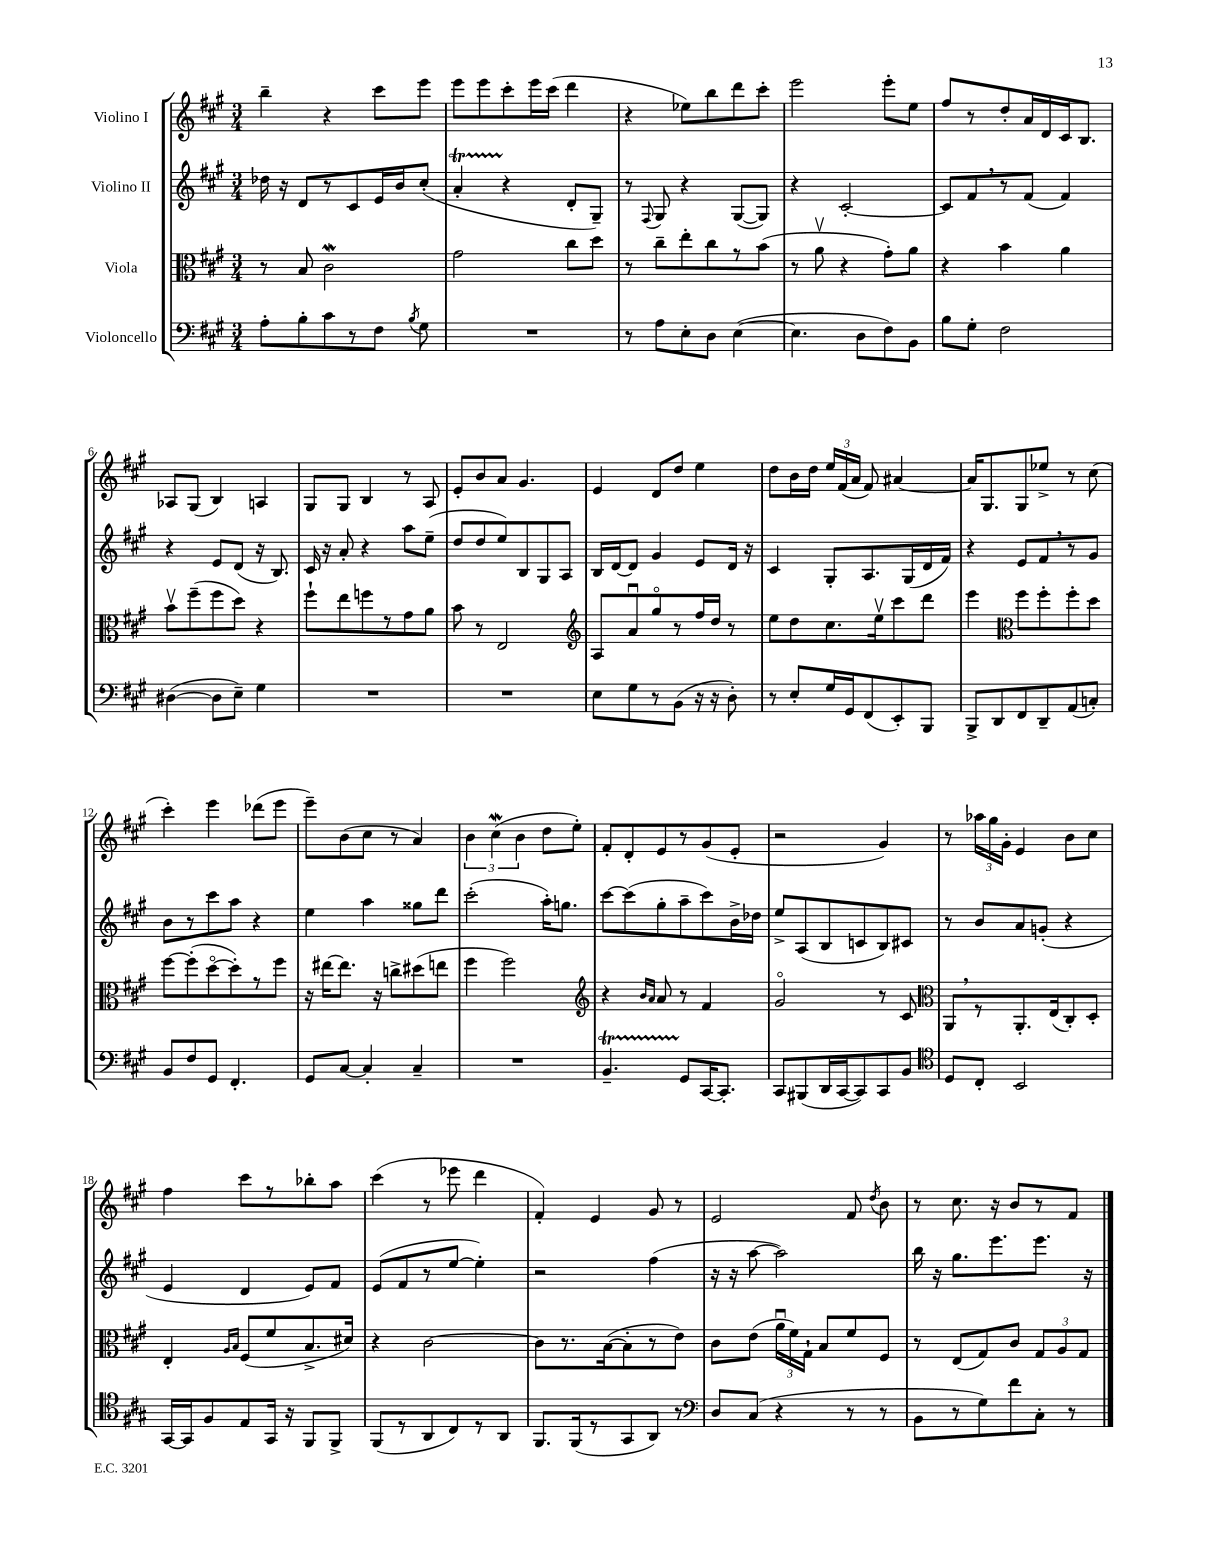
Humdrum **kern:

**kern	**kern	**kern	**kern
*staff4	*staff3	*staff2	*staff1
*clefF4	*clefC3	*clefG2	*clefG2
*k[f#c#g#]	*k[f#c#g#]	*k[f#c#g#]	*k[f#c#g#]
*M3/4	*M3/4	*M3/4	*M3/4
8A'	8r	16dd-	4bb~
.	.	16r	.
8B'	8B	8d	.
8c#	2c#	8r	4r
8r	.	8c#	.
8F#	.	16e	8ccc#
.	.	16b	.
8qB	.	.	.
8G#	.	(8cc#'	8eee
=	=	=	=
2.r	2g#	4a'	8eee
.	.	.	8eee
.	.	4r	8ccc#'
.	.	.	16eee
.	.	.	(16ccc#
.	8cc#	8d'	4ddd
.	8dd	8G#~)	.
=	=	=	=
8r	8r	8r	4r
.	.	8qqF#	.
8A	8cc#~	8G#	.
8E'	8ee'	4r	8ee-)
8D	8cc#	.	8bb
([4E	8r	([8G#	8ddd
.	(8b	8G#])	8ccc#'
=	=	=	=
4.E]	8r	4r	2eee
.	8av	.	.
.	4r	[2c#'	.
8D	.	.	.
8F#)	8g#')	.	8eee'
8BB	8a	.	8ee
=	=	=	=
8B	4r	8c#]	8ff#
8G#'	.	8f#	8r
2F#	4b	8r	8dd'
.	.	(8f#	16a
.	.	.	16d
.	4a	4f#)	16c#
.	.	.	8.B
=	=	=	=
([4D#	8bv	4r	8A-
.	(8ff#~	.	(8G#
8D#]	8ff#	8e	4B)
8E~)	8dd)	(8d	.
4G#	4r	16r	4A
.	.	8.B)	.
=	=	=	=
2.r	8ff#`	16c#	8G#
.	.	16r	.
.	8ee	8a'	8G#
.	8ff	4r	4B
.	8r	.	.
.	8g#	8aa	8r
.	8a	(8ee~	8A
=	=	=	=
2.r	8b	8dd	8e'
.	8r	8dd	8b
.	2E	8ee)	8a
.	.	8B	4.g#
.	.	8G#	.
.	.	8A	.
=	=	=	=
*	*clefG2	*	*
8E	8A	16B	4e
.	.	[16d	.
8G#	8au	8d]	.
8r	8gg#o	4g#	8d
(8BB	8r	.	8dd
16r	16ff#	8e	4ee
16r	16dd	.	.
8D')	8r	16d	.
.	.	16r	.
=	=	=	=
8r	8ee	4c#	8dd
8E'	8dd	.	16b
.	.	.	16dd
16G#	8.cc#	8G#'	24ee
.	.	.	(24f#
16GG#	.	.	.
.	.	.	24a
(8FF#	.	8.A	8f#)
.	16eev	.	.
8EE')	8ccc#	.	[4a#
.	.	(16G#	.
8BBB	8ddd	16d	.
.	.	16f#)	.
=	=	=	=
8BBB^	4eee	4r	16a#]
.	.	.	8.G#
8DD	.	.	.
*	*clefC3	*	*
8FF#	8ff#	8e	8G#
8DD~	8ff#'	8f#	8ee-^
(8AA	8ff#'	8r	8r
8C')	8dd	8g#	(8cc#
=	=	=	=
8BB	[8ff#	8b	4ccc#')
8F#	(8ff#']	8r	.
8GG#	[8ddo	8ccc#	4eee
4.FF#'	8dd'])	8aa	.
.	8r	4r	(8ddd-
.	8ff#	.	8eee
=	=	=	=
8GG#	16r	4ee	8eee~)
.	[16ee#	.	.
[8C#	8.ee#]	.	(8b
4C#']	.	4aa	8cc#
.	16r	.	.
.	8cc^	.	8r
4C#~	(8dd#	8gg##	4a)
.	8ee	8ddd	.
=	=	=	=
2.r	4ff#	(2ccc#'	6b
.	.	.	(6cc#
.	2ff#)	.	.
.	.	.	6b
.	.	16aa')	8dd
.	.	8.gg	.
.	.	.	8ee')
=	=	=	=
*	*clefG2	*	*
4.BB~	4r	[8ccc#	8f#'
.	.	(8ccc#]	8d'
.	16qqb	.	.
.	16qqa	.	.
.	8a	8gg#'	8e
8GG#	8r	8aa~	8r
[16CC#	4f#	8ccc#)	(8g#
8.CC#']	.	.	.
.	.	16b^	8e'
.	.	16dd-	.
=	=	=	=
8CC#	2g#o	8ee^	2r
(8BBB#	.	(8A	.
16DD	.	8B	.
[16CC#	.	.	.
8CC#])	.	8c	.
8CC#	8r	8B)	4g#)
8BB	8c#	8c#	.
=	=	=	=
*clefC4	*clefC3	*	*
8D	8AA	8r	8r
8C#'	8r	8b	24aa-
.	.	.	24gg#
.	.	.	24g#'
2BB	8.AA'	8a	4e
.	.	(8g'	.
.	(16E	.	.
.	8C#')	4r	8b
.	8D'	.	8cc#
=	=	=	=
[16GG#	4E'	4e	4ff#
16GG#]	.	.	.
8F#	.	.	.
.	16qqA	.	.
.	16qqB	.	.
8E	(8F#	4d	8ccc#
16GG#	8f#	.	8r
16r	.	.	.
8FF#	8.B^	8e)	8bb-'
8FF#^	.	8f#	8aa
.	16d#)	.	.
=	=	=	=
(8FF#	4r	(8e	(4ccc#
8r	.	8f#	.
8AA	[2c#	8r	8r
8C#)	.	[8ee	8eee-
8r	.	4ee'])	4ddd
8AA	.	.	.
=	=	=	=
8.FF#	8c#]	2r	4f#')
.	8.r	.	.
(16FF#	.	.	.
8r	.	.	4e
.	([16B	.	.
8GG#	8B']	.	.
8AA)	8r	(4ff#	8g#
8r	8e)	.	8r
=	=	=	=
*clefF4	*	*	*
8D	8c#	16r	2e
.	.	16r	.
(8C#	(8e	[8aa	.
4r	24au	2aa])	.
.	24f#)	.	.
.	24G#`	.	.
.	8B	.	.
8r	8f#	.	8f#
.	.	.	8qdd
8r	8F#	.	8b
=	=	=	=
8BB	8r	16bb	8r
.	.	16r	.
8r	(8E	8.gg#	8.cc#
8G#)	8G#)	.	.
.	.	8.eee	16r
8f#	8c#	.	8b
8C#'	12G#	8.eee	8r
.	12A	.	.
8r	.	.	8f#
.	12G#	.	.
.	.	16r	.
==	==	==	==
*-	*-	*-	*-
